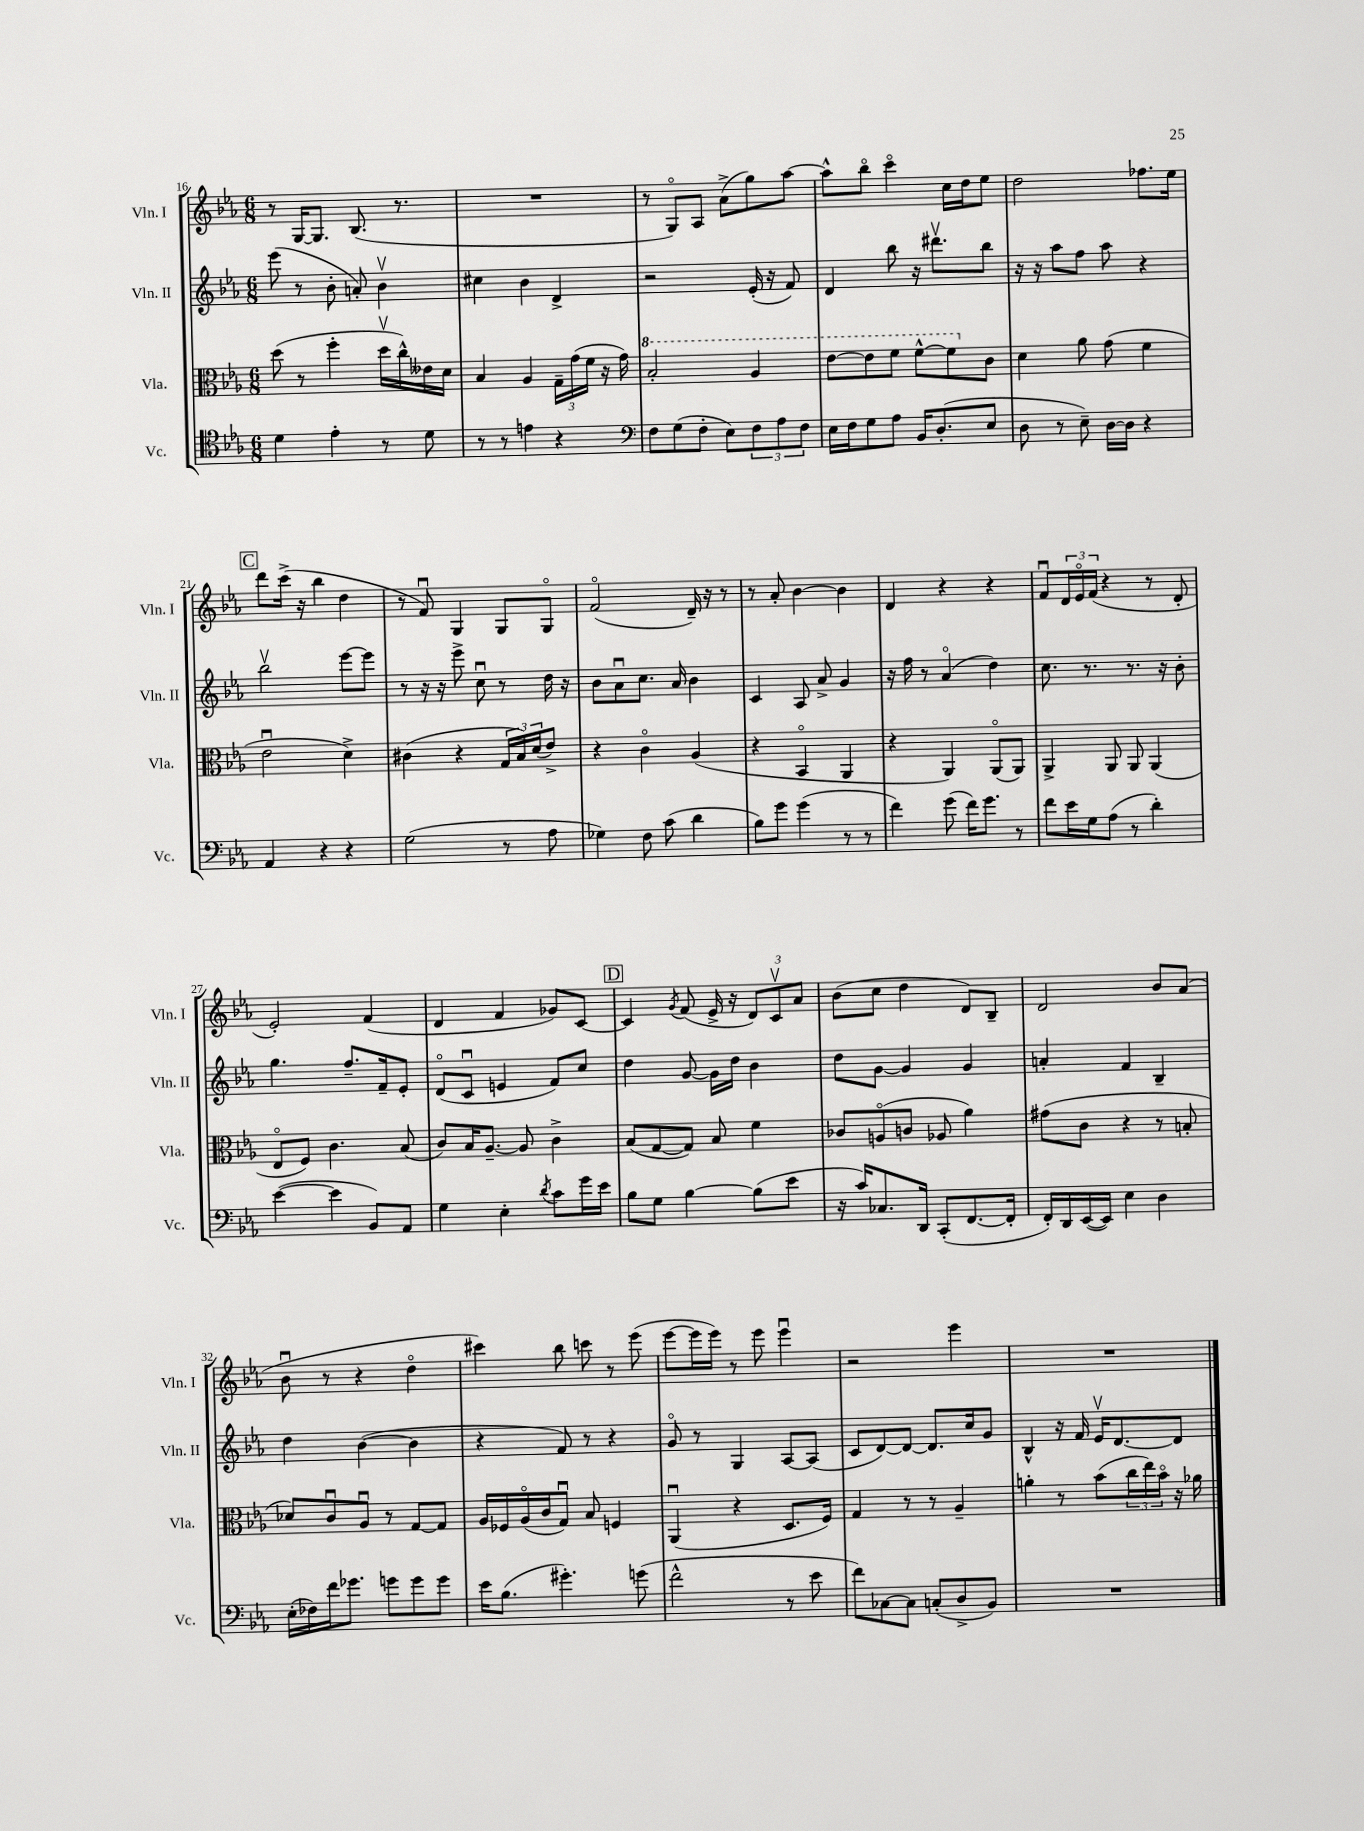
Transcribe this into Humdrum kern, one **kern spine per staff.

**kern	**kern	**kern	**kern
*part4	*part3	*part2	*part1
*staff4	*staff3	*staff2	*staff1
*I"Vc.	*I"Vla.	*I"Vln. II	*I"Vln. I
*I'Vc.	*I'Vla.	*I'Vln. II	*I'Vln. I
*clefC4	*clefC3	*clefG2	*clefG2
*k[b-e-a-]	*k[b-e-a-]	*k[b-e-a-]	*k[b-e-a-]
*M6/8	*M6/8	*M6/8	*M6/8
=16	=16	=16	=16
4d\	(8dd\	(8eee-\	8r
.	8r	8r	[16G/KL
.	.	.	8.G/J]
4e-'\	4ff'\	8b-'\	.
.	.	8an'/)	(8.B-/
8r	16ddv\LL	4b-v\	.
.	16cc^^\)	.	8.r
8d\	16e--X\	.	.
.	16d\JJ	.	.
=17	=17	=17	=17
8r	4B-/	4cc#X\	2.r
8r	.	.	.
4en\	4A-/	4b-\	.
4r	24G~\LL	4d^/	.
.	(24g\	.	.
.	24f\JJ	.	.
.	16r	.	.
.	16g\)	.	.
=18	=18	=18	=18
*clefF4	*	*	*
*	*8va	*	*
8F\L	2b-'/	2r	8r
(8G\	.	.	8G/L)
8F'\J	.	.	8A-/J
8E-\L)	.	.	(8a-^\L
12F\	4a-/	(16e-'/	8gg\)
.	.	16r	.
12A-\	.	.	.
.	.	8f/)	[8aa-\J
12F\J	.	.	.
=19	=19	=19	=19
16E-\LL	[8ee-\L	4d/	8aa-^^\L]
16F\J	.	.	.
8G\	8ee-\]	.	8bb-\J
8A-\J	8ff\J	8bb-\	4ccc\
16BB-/KL	[8ff^^\L	16r	.
(8.D'/	.	8.ddd#Xv\L	.
.	8ff\]	.	16cc\LL
.	.	.	16dd\J
*	*X8va	*	*
8E-/J	8c\J	8bb-\J	8ee-\J
=20	=20	=20	=20
8D\	4d\	16r	2dd\
.	.	16r	.
8r	.	8aa-\L	.
8E-~\)	8a-\	8ff\J	.
[16D\LL	(8g\	8aa-\	.
16D\JJ]	.	.	.
4r	4f\	4r	8.ff-X\L
.	.	.	16ee-\Jk
!!LO:LB:g=z
!!LO:REH:place=s1:t=C
=21	=21	=21	=21
4AA-/	2e-u\	2bb-v\	8ddd\L
.	.	.	(16ccc^\Jk
.	.	.	16r
4r	.	.	4bb-\
4r	4d^\)	[8eee-\L	4dd\
.	.	8eee-\J]	.
=22	=22	=22	=22
(2G\	(4c#X\	8r	8r
.	.	16r	8fu/)
.	.	16r	.
.	4r	8eee-^\	4G/
.	.	8ccu\	.
8r	24G/LL	8r	8G/L
.	24B-/)	.	.
.	(24d/J	.	.
8A-\	8e-^/J)	16dd\	8G/J
.	.	16r	.
=23	=23	=23	=23
4G-X\)	4r	8b-\L	(2f/
.	.	8a-u\	.
8F\	4c\	8.cc\J	.
(8c\	.	.	.
.	.	16a-/	.
4d\	(4A-/	4b-\	16d~/)
.	.	.	16r
.	.	.	8r
=24	=24	=24	=24
8B-\L)	4r	4c/	8r
8g\J	.	.	8a-'/
(4g\	4BB-/	8A-/	[4b-\
.	.	8a-^/	.
8r	4AA-/	4g/	4b-\]
8r	.	.	.
=25	=25	=25	=25
4f\)	4r	16r	4d/
.	.	16ff\	.
.	.	8r	.
(8g\	4AA-/)	(4a-/	4r
16f\KL)	.	.	.
8.g\J	.	.	.
.	(8AA-/L	4dd\)	4r
8r	8AA-/J)	.	.
=26	=26	=26	=26
8f\L	4AA-^/	8.cc\	8fu/L
16e-\L	.	.	24d/L
.	.	.	24e-/
16G\J	.	8.r	.
.	.	.	(24f/JJ
(8A-\J	8AA-/	.	4r
8r	8AA-/	8.r	.
4d'\)	(4AA-/	.	8r
.	.	16r	.
.	.	8b-'\	8d'/
!!LO:LB:g=z
=27	=27	=27	=27
([4e-\	8E-/L	4.gg\	2e-'/)
.	8F/J)	.	.
4e-\]	4.c\	.	.
.	.	8.ff~/L	.
8BB-/L)	.	.	(4f/
.	.	16f~/k	.
8AA-/J	(8B-/	8e-'/J	.
=28	=28	=28	=28
4G\	8c/L)	(8d/L	4d/
.	16B-/K	8cu/J	.
.	[8.A-~/J	.	.
4E-'\	.	4en/	4f/
.	8A-/]	.	.
8qd/	.	.	.
8c\L	4c^\	8f/L)	8g-X/L)
16g\L	.	8cc/J	[8c/J
16e-\JJ	.	.	.
!!LO:REH:place=s1:t=D
=29	=29	=29	=29
8B-\L	(8B-/L	4dd\	4c/]
8G\J	[8G/	.	.
.	.	.	8qg/
[4B-\	8G/J])	[8g/	(8f/
.	8B-/	16g\LL]	16e-^/
.	.	16dd\JJ	16r
(8B-\L]	4f\	4b-\	12d/L)
.	.	.	12cv/
8e-\J	.	.	.
.	.	.	12a-/J
=30	=30	=30	=30
16r	8c-X/L	8dd\L	(8b-\L
16c/KL)	.	.	.
8.C-X/	(8An/	[8g\J	8cc\J
.	8cn/J	4g/]	4dd\
16DD/Jk	.	.	.
(8CC'/L	8A-X/	.	.
[8.FF/	4a-\)	4g/	8d/L)
.	.	.	8B-~/J
16FF'/Jk]	.	.	.
=31	=31	=31	=31
16FF'/LL)	(8g#X\L	4an'/	2d/
16DD/	.	.	.
([16EE-/	8c\J	.	.
16EE-/JJ])	.	.	.
4E-\	4r	4f/	.
4D\	8r	4B-~/	8b-/L
.	8Bn'/	.	(8a-/J
!!LO:LB:g=z
=32	=32	=32	=32
(16E-'\LL	8d-X/L)	4dd\	8b-u\
16F-X\)	.	.	.
16f\J	8cu/	.	8r
8.g-X\J	.	.	.
.	8A-u/J	([4b-\	4r
8gn\L	8r	.	.
8g\	[8G/L	4b-\]	4dd\
8g\J	8G/J]	.	.
=33	=33	=33	=33
16e-\KL	16A-/LL	4r	4ccc#X\)
(8.B-\J	16F-X/	.	.
.	(16A-/	.	.
.	16c/J	.	.
4.g#X'\)	8Gu/J)	8f/)	8bb-\
.	8B-/	8r	8cccn\
.	4Fn/	4r	8r
(8gn\	.	.	(8eee-\
=34	=34	=34	=34
2f^^\	(4AA-u/	8g/	[8eee-\L
.	.	8r	16eee-\L]
.	.	.	16eee-\JJ)
.	4r	4G/	8r
.	.	.	8eee-\
8r	8.D/L	[8A-/L	4eee-u\
8e-\	.	(8A-/J]	.
.	16F/Jk)	.	.
=35	=35	=35	=35
8f\L)	4G/	8c/L	2r
[8C-X\	.	[8d/)	.
8C-\J]	8r	8d/J_	.
(8Cn'/L	8r	8.d/L]	.
8D^/	4A-~/	.	4eee-\
.	.	16cc/k	.
8BB-/J)	.	8g/J	.
=36	=36	=36	=36
2.r	4an'\	4B-^^/	2.r
.	8r	16r	.
.	.	16f/	.
.	(8b-\L	16e-v/KL	.
.	.	[8.d/	.
.	24cc\L	.	.
.	24ee-\)	.	.
.	24b-\JJ	.	.
.	16r	8d/J]	.
.	16a-X\	.	.
==	==	==	==
*-	*-	*-	*-
